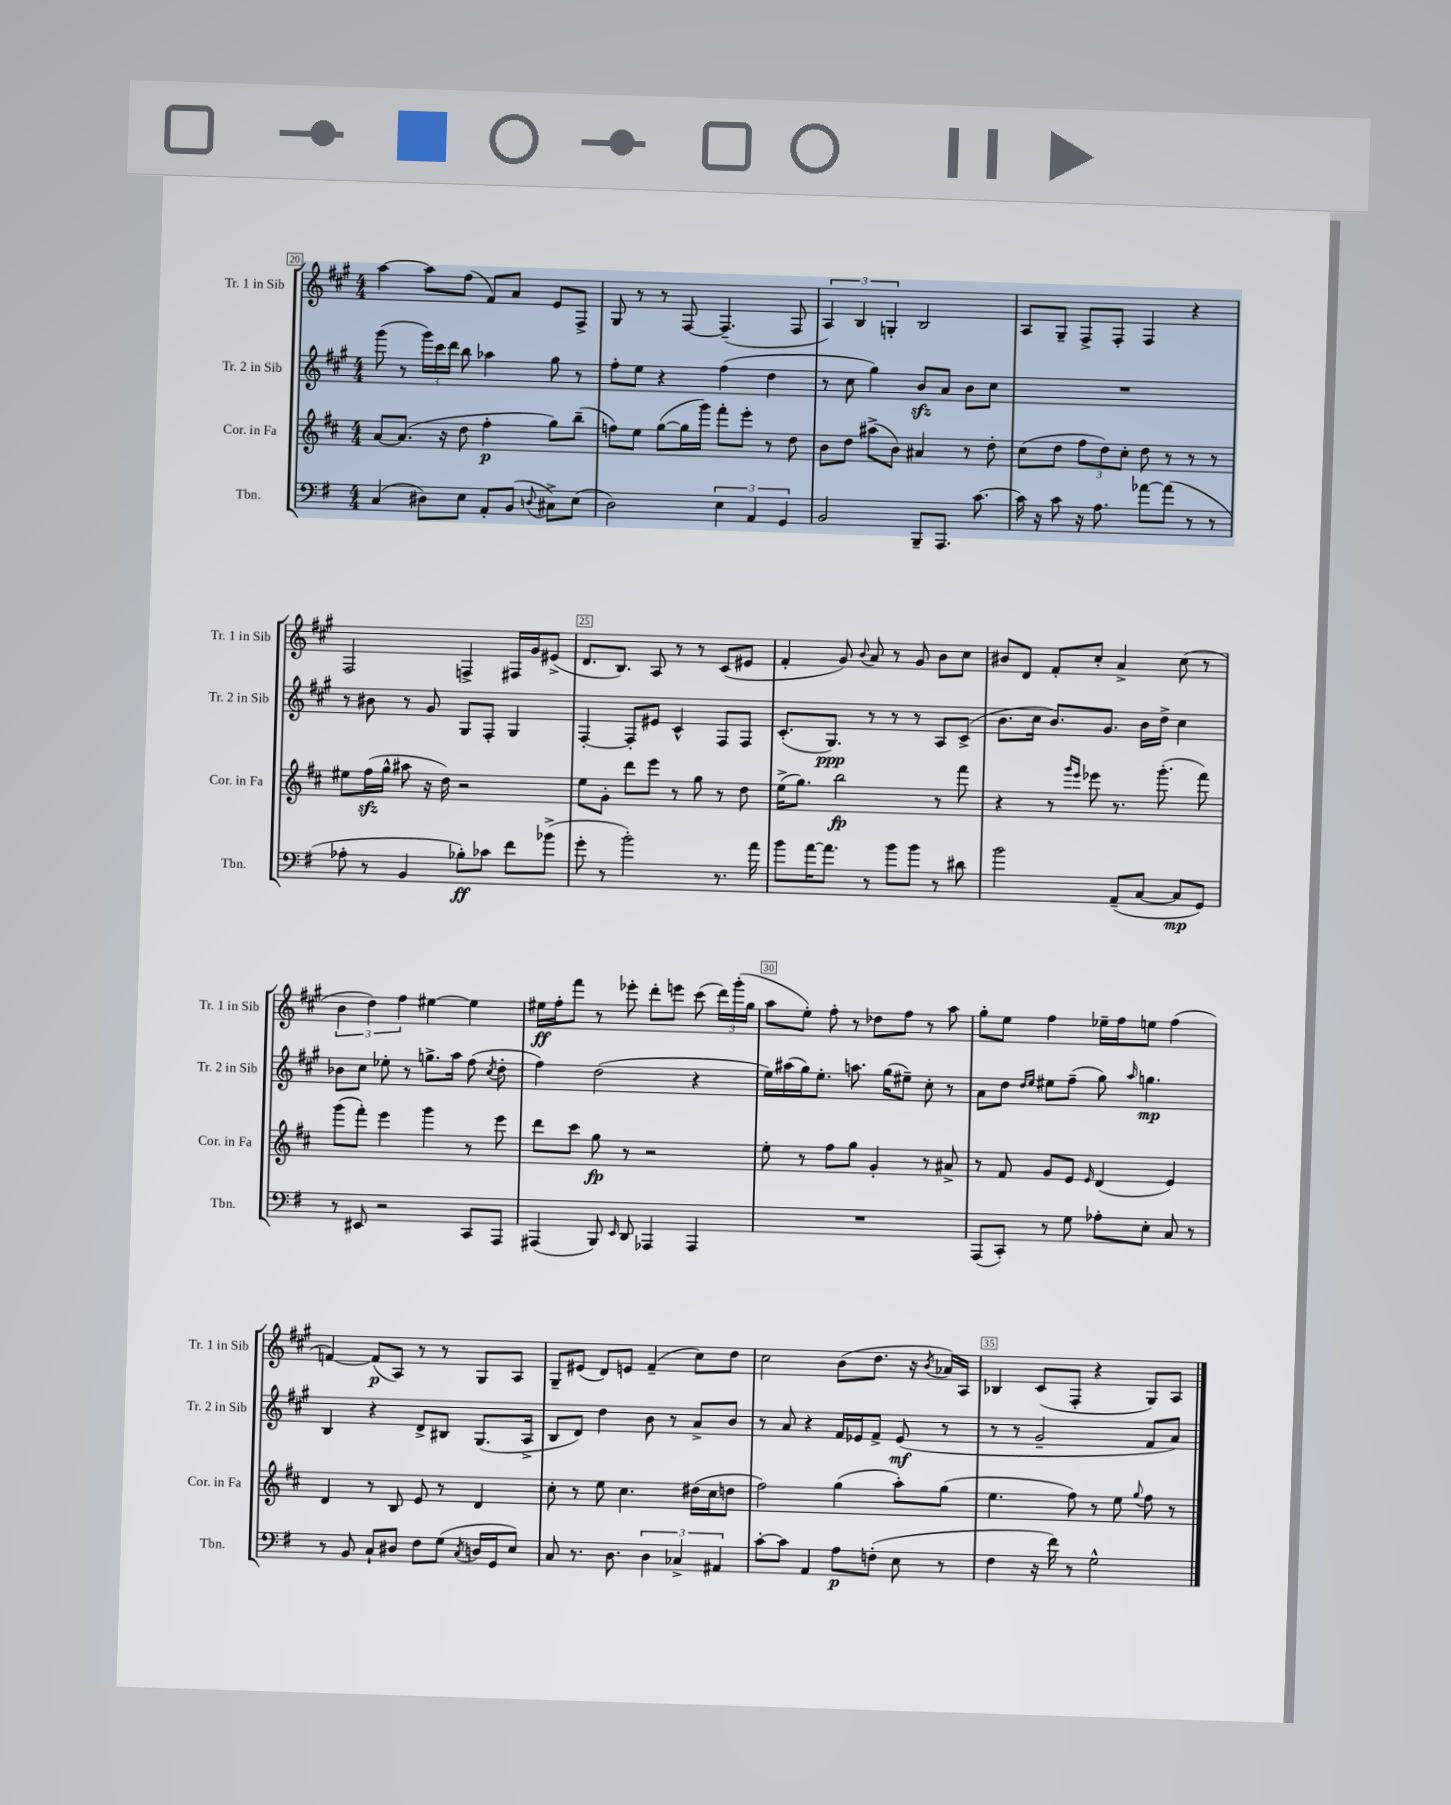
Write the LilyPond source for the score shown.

<<
\new StaffGroup <<
\new Staff = "s0" \with { instrumentName = "Tr. 1 in Sib" shortInstrumentName = "Tr. 1 in Sib" } {
    \clef treble \key a \major \numericTimeSignature \time 4/4
    \autoBeamOff a''4~ a''8[ fis''8]( fis'8[) a'8] e'8[ fis8]-> |
    gis8 r8 r8 fis8~ fis4.--( fis8 |
    \tuplet 3/2 { a4) b4 g4-. } b2 |
    a8[ gis8]-- fis8[-> fis8]-. fis4 r4 |
    fis2 f4-> fis16[ gis'16 eis'8]->( |
    d'8.[ b8.]) a8 r8 r8 cis'8[( eis'8] |
    fis'4-. gis'8) \appoggiatura { b'8 } a'8 r8 gis'8 b'8[ cis''8] |
    bis'8[ d'8] fis'8[-. cis''8]-. a'4-> cis''8( r8 |
    \tuplet 3/2 { b'4 d''4) fis''4 } eis''4~ eis''4 |
    eis''16[\ff fis''16-. fis'''8] r8 ees'''8-. d'''8[-. e'''8] cis'''8( \tuplet 3/2 { d'''16[) gis'''16-.( gis''16] } |
    a''8[ e''8]-.) fis''8-. r8 des''8[ fis''8] r8 a''8 |
    gis''8[-. e''8] fis''4 ees''16[-- fis''16 e''8] fis''4( |
    f'4~) f'8[\p( a8]) r8 r8 gis8[ a8] |
    gis8[-- eis'8]( d'8[) e'8] fis'4--( cis''8[) d''8] |
    cis''2 b'8[( d''8.] r16 \acciaccatura { b'8 } aes'16[) a16] |
    bes4 cis'8[( fis8]-. r4 gis8[) a8] \bar "|." |
}
\new Staff = "s1" \with { instrumentName = "Tr. 2 in Sib" shortInstrumentName = "Tr. 2 in Sib" } {
    \clef treble \key a \major \numericTimeSignature \time 4/4
    \autoBeamOff gis'''8( r8 \tuplet 3/2 { gis'''16[) cis'''16 d'''16] } b''8 aes''4 gis''8 r8 |
    fis''8[-. e''8] r4 fis''4( d''4 |
    r8 cis''8 gis''4) b'8[\sfz a'8] b'8[ cis''8] |
    R1 |
    r8 bis'8 r8 gis'8 gis8[ fis8]-. gis4 |
    fis4~-. fis8[-. eis'8] cis'4-^ fis8[ fis8] |
    cis'8.[-.( gis8.]\ppp) r8 r8 r8 a8[ cis'8]->( |
    b'8.[ cis''16] b'8.[) gis'8.] b'16[ d''16]-> cis''4 |
    bes'8[ cis''8] ees''8-. r8 g''8.[-> a''16] fis''8( \acciaccatura { cis''8 } d''8-. |
    fis''4) d''2( r4 |
    e''16[) ais''16( gis''16) e''8.]-. a''8. gis''16[( eis''8]--) cis''8-. r8 |
    a'8[ d''8] \grace { d''16[ e''16] } eis''8[ fis''8]--( gis''8) \grace { a''16 } g''4.\mp |
    b4 r4 d'8[-> bis8] gis8.[( a16]-> |
    b8[ d'8]) d''4 b'8 r8 a'8[-> b'8] |
    r8 a'8 r4 fis'16[ ees'16 fis'8]-> ees'8\mf( r8 |
    r8 r8 gis'2-- fis'8[ a'8]) \bar "|." |
}
\new Staff = "s2" \with { instrumentName = "Cor. in Fa" shortInstrumentName = "Cor. in Fa" } {
    \clef treble \key d \major \numericTimeSignature \time 4/4
    \autoBeamOff a'8[~ a'8.]( r16 d''8 fis''4-.\p g''8[) b''8]--( |
    f''8[) e''8] g''8[~( g''16 g'''16]) fis'''8[-. e'''8]-. r8 d''8 |
    b'8[ d''8] ais''8[->( b'8]) ais'4 r8 d''8-. |
    cis''8[( d''8] \tuplet 3/2 { fis''8[ d''8) cis''8]-. } d''8 r8 r8 r8 |
    eis''8[ fis''16\sfz( g''16]-^ ais''8 r16 d''16) r2 |
    e''8[ g'8]-. d'''8[ e'''8] r8 g''8 r8 d''8 |
    e''16[->( g''8.]) b''2\fp r8 fis'''8 |
    r4 r8 \grace { g'''16[ e'''16] } ees'''8 r8. g'''8.-.( fis'''8) |
    g'''8[( fis'''8]-.) e'''4 g'''4 r8 e'''8 |
    d'''8[ cis'''8] g''8\fp r8 r2 |
    e''8-. r8 fis''8[ g''8] g'4-. r8 ais'8-> |
    r8 fis'8 g'8[ e'8] \grace { e'16 } d'4( e'4) |
    d'4 r8 b8 e'8 r8 d'4 |
    cis''8-. r8 e''8 cis''4. dis''16[( cis''16 d''8] |
    fis''2) g''4( a''8[-.) g''8]( |
    e''4. fis''8) r8 e''8 \appoggiatura { g''8 } fis''8 r8 \bar "|." |
}
\new Staff = "s3" \with { instrumentName = "Tbn." shortInstrumentName = "Tbn." } {
    \clef bass \key g \major \numericTimeSignature \time 4/4
    \autoBeamOff c4( dis8[) e8] a,8[-. b,8]( \appoggiatura { d8 } cis8[->) e8]( |
    d2) \tuplet 3/2 { e4 a,4 g,4 } |
    b,2 b,,8[-- a,,8.] c'8.~ |
    c'16 r16 c'8 r16 a8. aes'8[~ aes'8]( r8 r8 |
    aes8-. r8 b,4 bes8[-.\ff) ces'8] fis'8[ bes'8]->( |
    g'8-. r8 b'2-.) r8. a'16 |
    b'8[ a'16~ a'8.] r8 b'8[ b'8] r8 dis'8 |
    b'2 a,8[--( c8]~ c8[\mp g,8]) |
    r8 eis,8 r2 c,8[ a,,8] |
    ais,,4( b,,8) \grace { e,16 } d,8 aes,,4 aes,,4 |
    R1 |
    a,,8[( c,8]-.) r8 g8 aes8[-. e8]-. c8 r8 |
    r8 b,8 c8[-! dis8] fis8[ g8]( \acciaccatura { c8 } d16[ g,16 e8]) |
    c8 r8. d8. \tuplet 3/2 { d4 ces4-> ais,4 } |
    c'8[~-. c'8] a,4 a8[\p f8]-.( e8 r8 |
    fis4 r16 fis'16) r8 g2-^ \bar "|." |
}
>>
>>
\layout { \context { \Score currentBarNumber = #20 \override BarNumber.break-visibility = ##(#f #t #t) barNumberVisibility = #(every-nth-bar-number-visible 5) \override BarNumber.stencil = #(make-stencil-boxer 0.1 0.3 ly:text-interface::print) } }
